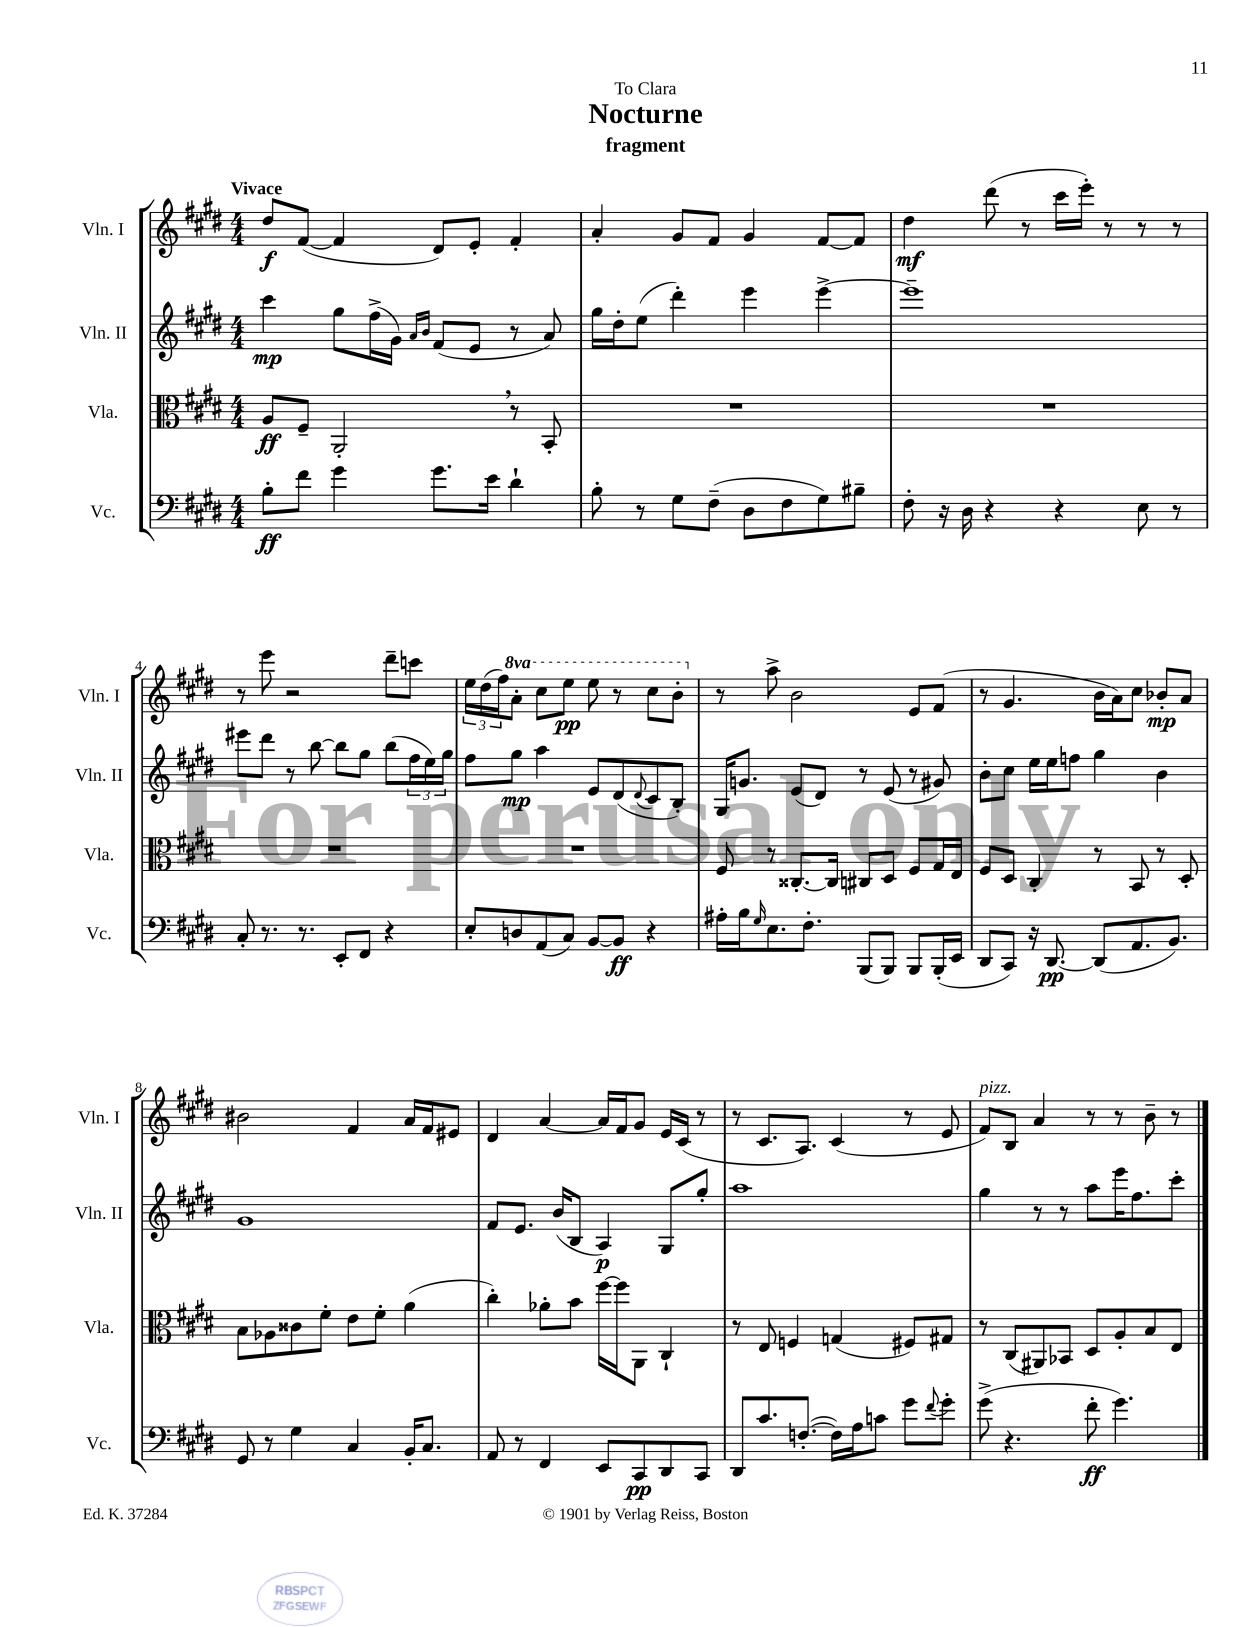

**kern	**kern	**kern	**kern
*staff4	*staff3	*staff2	*staff1
*clefF4	*clefC3	*clefG2	*clefG2
*k[f#c#g#d#]	*k[f#c#g#d#]	*k[f#c#g#d#]	*k[f#c#g#d#]
*M4/4	*M4/4	*M4/4	*M4/4
8B'\L	8A/L	4ccc#\	8dd#/L
8f#\J	8F#~/J	.	([8f#/J
4g#\	2AA'/	8gg#\L	4f#/]
.	.	(16ff#^\L	.
.	.	16g#\JJ)	.
.	.	16qqa/LL	.
.	.	16qqb/JJ	.
8.g#\L	.	(8f#/L	8d#/L)
.	.	8e/J	8e'/J
16e\Jk	.	.	.
4d#`\	8r	8r	4f#'/
.	8BB'/	8a/)	.
=	=	=	=
8B'\	1r	16gg#\LL	4a'/
.	.	16dd#'\J	.
8r	.	(8ee\J	.
8G#\L	.	4ddd#'\)	8g#/L
(8F#~\J	.	.	8f#/J
8D#\L	.	4eee\	4g#/
8F#\	.	.	.
8G#\)	.	[4eee^\	[8f#/L
8B#~\J	.	.	8f#/]J
=	=	=	=
8F#'\	1r	1eee~]	4dd#\
16r	.	.	.
16D#\	.	.	.
4r	.	.	(8ddd#\
.	.	.	8r
4r	.	.	16ccc#\LL
.	.	.	16eee'\JJ)
.	.	.	8r
8E\	.	.	8r
8r	.	.	8r
=	=	=	=
8C#'/	1r	8eee#\L	8r
8.r	.	8ddd#\J	8eee\
.	.	8r	2r
8.r	.	.	.
.	.	[8bb\	.
8EE'/L	.	8bb\]L	.
8FF#/J	.	8gg#\J	.
4r	.	(8bb\L	8ddd#~\L
.	.	24ff#\L	8ccc\J
.	.	24ee\)	.
.	.	24gg#\JJ	.
=	=	=	=
8E'/L	1r	8ff#\L	24ee\LL
.	.	.	(24dd#\
.	.	.	24ff#\J)
8D/	.	8gg#\J	8aa'\J
(8AA/	.	4aa\	8ccc#\L
8C#/J)	.	.	8eee\J
[8BB/L	.	8e/L	8eee\
8BB/]J	.	(8d#/	8r
.	.	8qqd#/	.
4r	.	8c#/	8ccc#\L
.	.	8B'/J)	8bb'\J
=	=	=	=
16A#'\LL	8F#/	16G#/LK	8r
16B\J	.	8.g/J	.
16qqG#/	.	.	.
8.E\	8r	.	8aa^\
.	[8.C##'/L	(8e/L	2b\
8.F#'\J	.	.	.
.	.	8d#/J)	.
.	16C##/]Jk	.	.
(8BBB/L	8C#/L	8r	.
8BBB/J)	8D#/J	(8e/	.
8BBB/L	8F#/L	8r	8e/L
(16BBB'/L	16G#/L	8g#/)	(8f#/J
16EE/JJ	16E/JJ	.	.
=	=	=	=
8DD#/L	8F#/L	8b'\L	8r
8CC#/J)	8D#/J	8cc#\J	4.g#/
16r	4C#'/	16ee\LL	.
[8.DD#/	.	16ee\J	.
.	.	8ff\J	.
(8DD#/]L	8r	4gg#\	16b\LL
.	.	.	16a\J)
8.AA/	8BB/	.	8cc#\J
.	8r	4b\	8b-'/L
8.BB/J)	.	.	.
.	8D#'/	.	8a/J
=	=	=	=
8GG#/	8B\L	1g#	2b#\
8r	8A-\	.	.
4G#\	8c##\	.	.
.	8f#'\J	.	.
4C#/	8e\L	.	4f#/
.	8f#'\J	.	.
16BB'/LK	(4a\	.	16a/LL
8.C#/J	.	.	16f#/J
.	.	.	8e#/J
=	=	=	=
8AA/	4cc#'\)	8f#/L	4d#/
8r	.	8.e/J	.
4FF#/	8a-'\L	.	[4a/
.	.	(16b/LK	.
.	8b\J	8B/J	.
8EE/L	[16ff#\LL	4A/)	16a/]LL
.	16ff#\]J	.	16f#/J
8CC#/	8AA\J	.	8g#/J
8DD#/	4C#`/	8G#/L	16e/LL
.	.	.	(16c#/JJ
8CC#/J	.	8gg#'/J	8r
=	=	=	=
8DD#/L	8r	1aa	8r
8.c#/	8E/	.	8.c#/L
.	4F/	.	.
([8.F'/J	.	.	8.A/J)
16F\]LL)	(4G/	.	(4c#/
16A\J	.	.	.
8c\J	.	.	.
8g#\L	8F#/L)	.	8r
8qqf#/	.	.	.
8g#'\J	8G#/J	.	8e/
=	=	=	=
(8g#^\	8r	4gg#\	8f#/L)
4.r	(8C#/L	.	8B/J
.	8AA#/)	8r	4a/
.	8BB-/J	8r	.
8f#'\	8D#/L	8aa\L	8r
4.g#\)	8A'/	16eee\K	8r
.	.	8.ff#\	.
.	8B/	.	8b~\
.	8E/J	8ccc#'\J	8r
==	==	==	==
*-	*-	*-	*-
